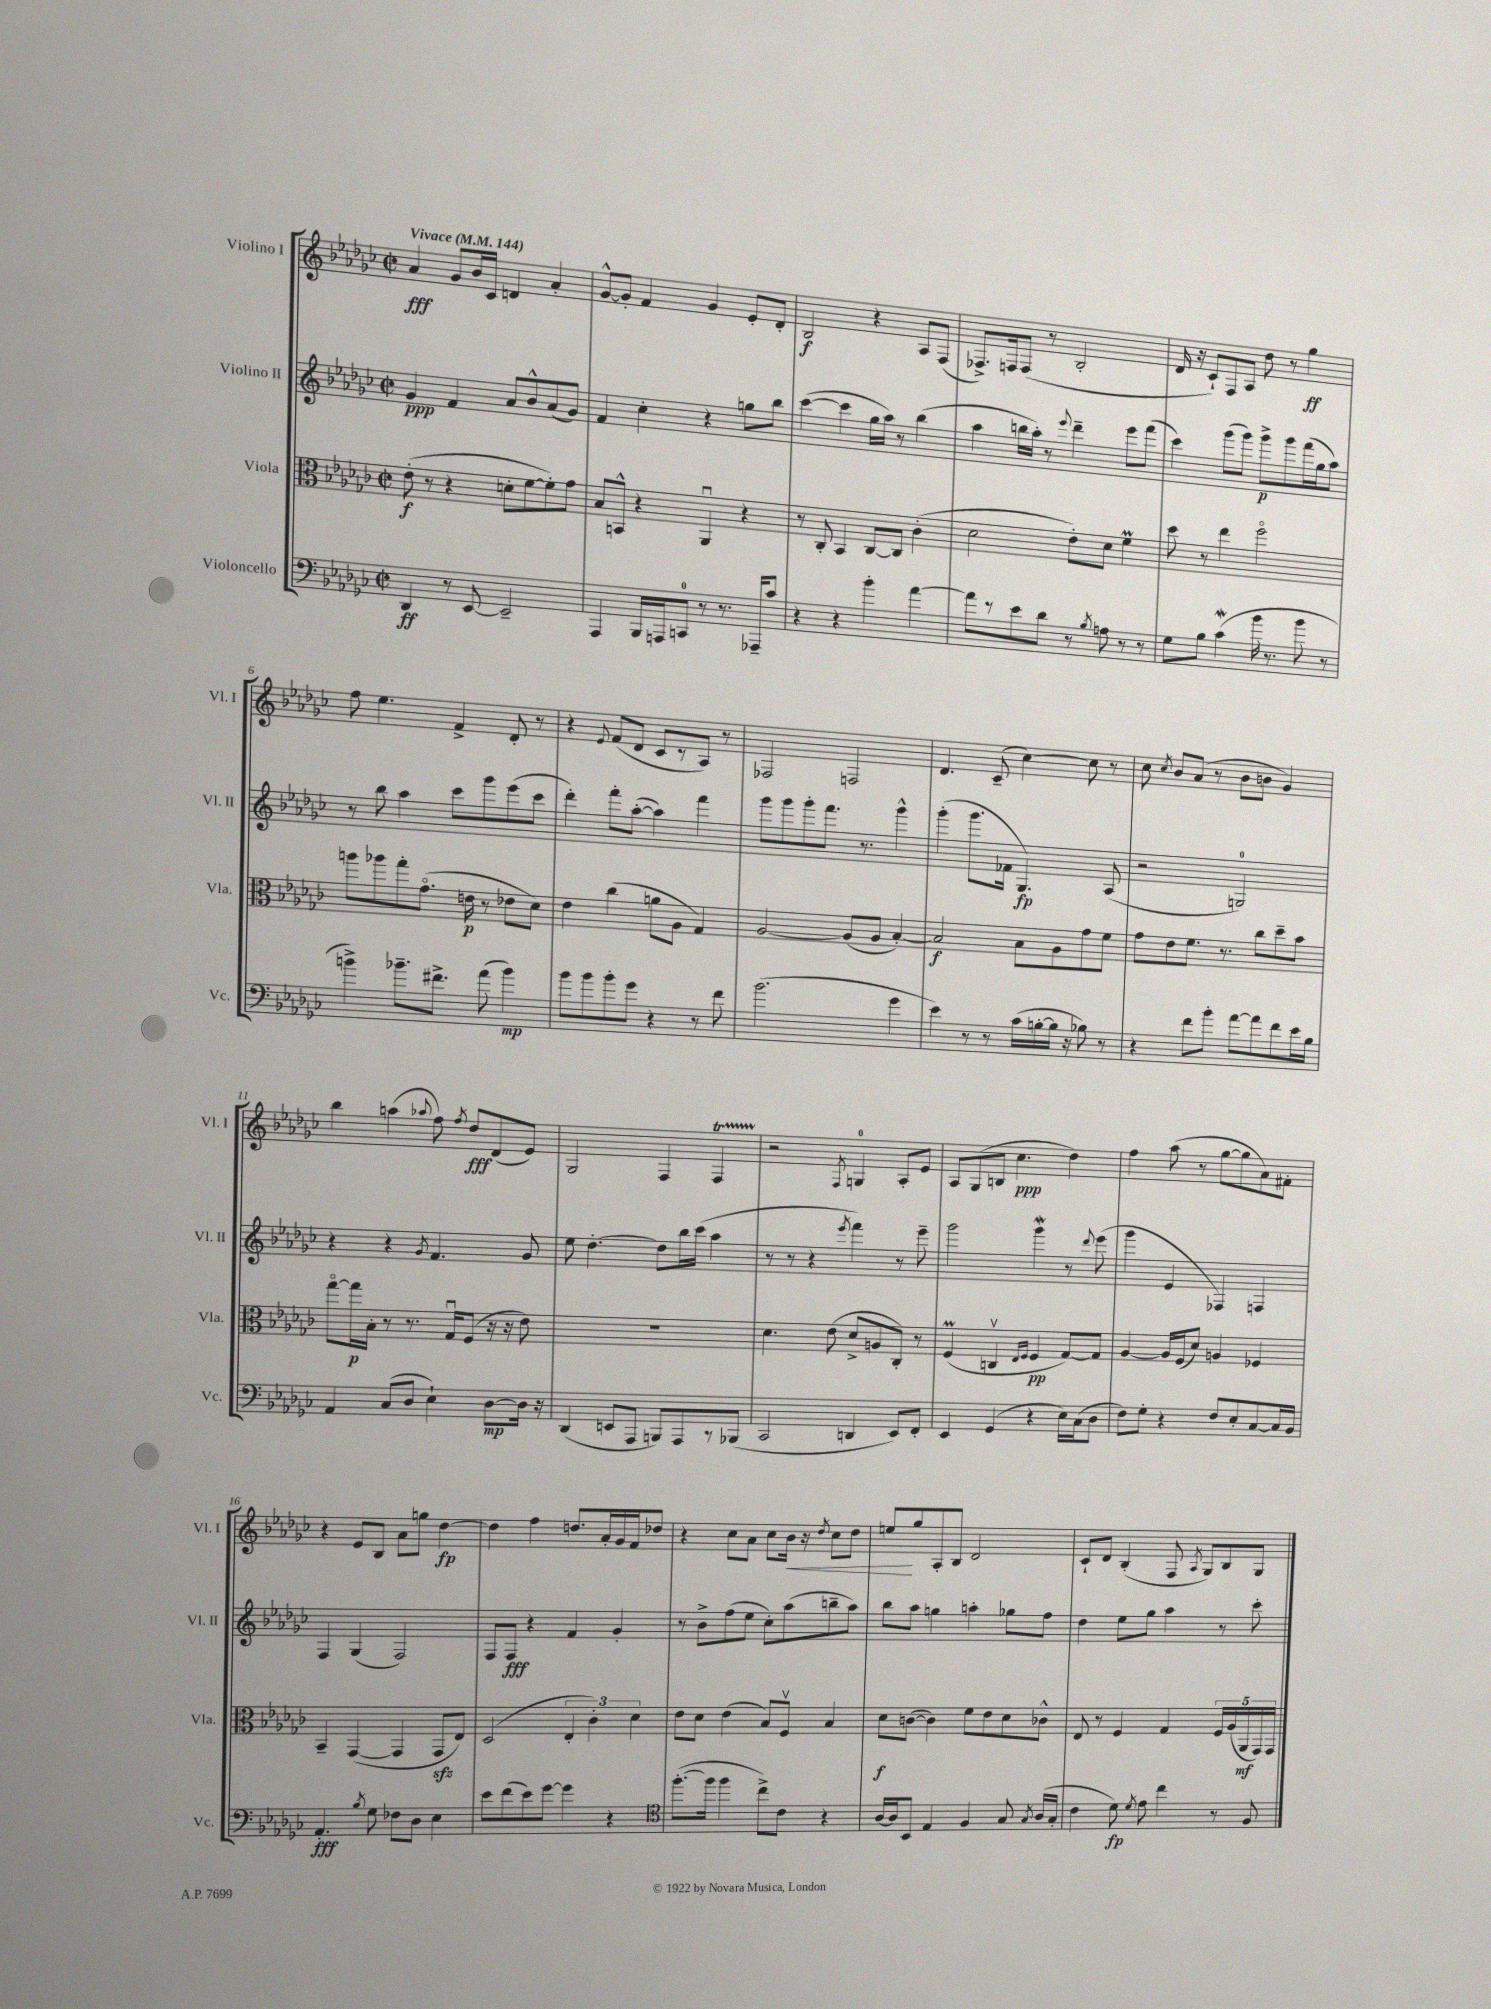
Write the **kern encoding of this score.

**kern	**dynam	**kern	**dynam	**kern	**dynam	**kern	**dynam
*part4	*part4	*part3	*part3	*part2	*part2	*part1	*part1
*staff4	*staff4	*staff3	*staff3	*staff2	*staff2	*staff1	*staff1
*I"Violoncello	*	*I"Viola	*	*I"Violino II	*	*I"Violino I	*
*I'Vc.	*	*I'Vla.	*	*I'Vl. II	*	*I'Vl. I	*
*clefF4	*	*clefC3	*	*clefG2	*	*clefG2	*
*k[b-e-a-d-g-c-]	*	*k[b-e-a-d-g-c-]	*	*k[b-e-a-d-g-c-]	*	*k[b-e-a-d-g-c-]	*
*M2/2	*	*M2/2	*	*M2/2	*	*M2/2	*
*met(c|)	*	*met(c|)	*	*met(c|)	*	*met(c|)	*
*MM144	*	*MM144	*	*MM144	*	*MM144	*
=1	=1	=1	=1	=1	=1	=1	=1
!	!	!	!	!	!	!LO:TX:a:B:t=Vivace	!
4DD-/	ff	(8e-'\	f	4g-/	ppp	4a-/	fff
.	.	8r	.	.	.	.	.
8r	.	4r	.	4f/	.	8g-/L	.
[8EE-/	.	.	.	.	.	16b-/L	.
.	.	.	.	.	.	16c-/JJ	.
2EE-~/]	.	8dn'\L	.	8a-/L	.	4dn/	.
.	.	[8f\	.	8b-^^/	.	.	.
.	.	8f'\])	.	(8a-/	.	4a-'/	.
.	.	8g-\J	.	8g-/J)	.	.	.
=2	=2	=2	=2	=2	=2	=2	=2
4AAA-/	.	8B-/L	.	4f/	.	[8g-^^/L	.
.	.	8BBn^^/J	.	.	.	8g-'/J]	.
16BBB-/LL	.	4r	.	4cc-'\	.	4f/	.
16AAAn/J	.	.	.	.	.	.	.
8CCn/J	.	.	.	.	.	.	.
8r	.	4AA-u/	.	4r	.	4g-/	.
8.r	.	.	.	.	.	.	.
.	.	4r	.	8ggn\L	.	8e-'/L	.
16AAA-X~/KL	.	.	.	.	.	.	.
8c-/J	.	.	.	8bb-\J	.	8d-'/J	.
=3	=3	=3	=3	=3	=3	=3	=3
4r	.	8r	.	([4ccc-\	.	2B-/	f
.	.	8C-'/	.	.	.	.	.
4r	.	4BB-/	.	4ccc-\]	.	.	.
4b-'\	.	[8C-/L	.	16gg-\LL	.	4r	.
.	.	.	.	16aa-\JJ)	.	.	.
.	.	8C-/J]	.	8r	.	.	.
[4a-\	.	(4c-'\	.	(4bb-\	.	8A-/L	.
.	.	.	.	.	.	(8F/J	.
=4	=4	=4	=4	=4	=4	=4	=4
8a-\L]	.	2d-\	.	4aa-\	.	8.F-X^/L)	.
8r	.	.	.	.	.	.	.
.	.	.	.	.	.	16Fn/k	.
8e-\	.	.	.	16bbn\LL	.	(8F/J	.
.	.	.	.	16aa-'\JJ)	.	.	.
8d-\J	.	.	.	8r	.	8r	.
.	.	.	.	8qqeee-/	.	.	.
8r	.	8e-'\L)	.	4ddd-~\	.	2B-'/	.
8qB-/	.	.	.	.	.	.	.
8An\	.	8d-\J	.	.	.	.	.
8r	.	4fm\	.	8eee-\L	.	.	.
8r	.	.	.	(8fff\J	.	.	.
=5	=5	=5	=5	=5	=5	=5	=5
8G-\L	.	8dd-\	.	4ccc-\)	.	16d-/	.
.	.	.	.	.	.	16r	.
8B-\J	.	8r	.	.	.	8c-`/L)	.
(4c-w\	.	4ee-\	.	(8ggg-\L	.	8F/	.
.	.	.	.	8ggg-\J)	.	8A-/J	.
16b-\	.	2ff\	.	8ggg-^\L	p	8dd-\	.
8.r	.	.	.	.	.	.	.
.	.	.	.	8ggg-\	.	8r	.
8b-\	.	.	.	(16fff\L	.	4gg-\	ff
.	.	.	.	16gg-\J	.	.	.
8r	.	.	.	8aa-\J)	.	.	.
!!LO:LB:g=z
=6	=6	=6	=6	=6	=6	=6	=6
4bn^\)	.	8aan\L	.	8r	.	8ff\	.
.	.	8aa-X\	.	8bb-\	.	4.ee-\	.
8.b-X~\L	.	8gg-'\	.	4aa-\	.	.	.
.	.	(8.g-\J	.	.	.	.	.
8.f#X^\J	.	.	.	.	.	.	.
.	.	.	.	8ccc-\L	.	4f^/	.
.	.	16en\	p	.	.	.	.
(8a-\	.	8r	.	8ggg-\	.	.	.
4b-\)	mp	8e-X\L	.	(8eee-\	.	8d-'/	.
.	.	8d-\J)	.	8ccc-\J	.	8r	.
=7	=7	=7	=7	=7	=7	=7	=7
8b-\L	.	4e-\	.	4ddd-'\)	.	4r	.
8b-\	.	.	.	.	.	.	.
.	.	.	.	.	.	8qqe-/	.
8b-'\	.	(4cc-\	.	8fff'\L	.	(8f/L	.
8g-\J	.	.	.	([8aa-'\J	.	8d-/J	.
4r	.	8an\L	.	4aa-\])	.	8c-/L	.
.	.	8A-\J	.	.	.	8r	.
8r	.	4G-/)	.	4fff\	.	8A-/J)	.
8f\	.	.	.	.	.	8r	.
=8	=8	=8	=8	=8	=8	=8	=8
(2.b-\	.	[2A-/	.	8ggg-\L	.	2F-X/	.
.	.	.	.	8ggg-\	.	.	.
.	.	.	.	8ggg-'\	.	.	.
.	.	.	.	8.fff\J	.	.	.
.	.	(8A-/L]	.	.	.	2Fn/	.
.	.	.	.	8.r	.	.	.
.	.	8A-/J	.	.	.	.	.
4g-\	.	[4B-'/)	.	4ggg-^^\	.	.	.
=9	=9	=9	=9	=9	=9	=9	=9
4e-\)	.	2B-/]	f	(4ggg-'\	.	4.d-/	.
8r	.	.	.	8.ggg-\L	.	.	.
8r	.	.	.	.	.	(8c-~/	.
.	.	.	.	16f-X\Jk	.	.	.
(16c-\LL	.	8B-\L	.	4.G-/)	fp	[4cc-\)	.
[16Bn'\	.	.	.	.	.	.	.
16B\JJ]	.	8A-\	.	.	.	.	.
16r	.	.	.	.	.	.	.
8B-X\)	.	8g-\	.	.	.	8cc-\]	.
8r	.	8f\J	.	(8A-/	.	8r	.
=10	=10	=10	=10	=10	=10	=10	=10
4r	.	8g-\L	.	2r	.	8cc-\	.
.	.	.	.	.	.	8qcc-/	.
.	.	8e-\	.	.	.	8b-/L	.
8f\L	.	8.f\J	.	.	.	(8a-/J	.
8b-'\J	.	.	.	.	.	8r	.
.	.	8.r	.	.	.	.	.
[8a-\L	.	.	.	2Gn/)	.	8b-\L	.
8a-\]	.	8cc-\L	.	.	.	8bn\J	.
8f\	.	8dd-~\	.	.	.	4g-/)	.
16e-\L	.	8b-\J	.	.	.	.	.
16B-\JJ	.	.	.	.	.	.	.
!!LO:LB:g=z
=11	=11	=11	=11	=11	=11	=11	=11
4AA-/	.	[8gg-\L	.	4r	.	4bb-\	.
.	.	16gg-\L]	p	.	.	.	.
.	.	16B-'\JJ	.	.	.	.	.
(8C-/L	.	8r	.	4r	.	(4aan\	.
8D-/J	.	8.r	.	.	.	.	.
.	.	.	.	8qg-/	.	8qqaa-X/	.
4E-`\)	.	.	.	4.f/	.	8ff\)	.
.	.	16G-u/KL	.	.	.	.	.
.	.	.	.	.	.	8qff/	.
.	.	(8F/J	.	.	.	8dd-/L	fff
[8D-\L	mp	16r	.	.	.	(8d-/	.
.	.	16r	.	.	.	.	.
16D-\Jk]	.	8e-\)	.	8g-/	.	8e-/J)	.
16r	.	.	.	.	.	.	.
=12	=12	=12	=12	=12	=12	=12	=12
(4DD-/	.	1r	.	8ee-\	.	2G-/	.
.	.	.	.	[4.dd-'\	.	.	.
8EEn/L	.	.	.	.	.	.	.
8AAA-/J	.	.	.	.	.	.	.
8BBBn/L)	.	.	.	8dd-\L]	.	4F/	.
8AAA-/	.	.	.	16bb-\L	.	.	.
.	.	.	.	(16ccc-\JJ	.	.	.
8r	.	.	.	4aa-\	.	4Ft/	.
(8BBB-X/J	.	.	.	.	.	.	.
=13	=13	=13	=13	=13	=13	=13	=13
2CC-/	.	4.d-\	.	8r	.	2r	.
.	.	.	.	8r	.	.	.
.	.	.	.	4r	.	.	.
.	.	(8e-\	.	.	.	.	.
.	.	.	.	8qeee-/	.	8qF/	.
4DDn/	.	8d-^/L	.	4fff\)	.	4Gn/	.
.	.	8An/	.	.	.	.	.
8EE-/L)	.	8C-'/J)	.	8r	.	8A-'/L	.
8FF'/J	.	8r	.	8eee-~\	.	8e-/J	.
=14	=14	=14	=14	=14	=14	=14	=14
4EE-/	.	(4Fm/	.	2ggg-\	.	8A-/L	.
.	.	.	.	.	.	(8G-/	.
(4GG-/	.	4Cnv/	.	.	.	8Bn/J	.
.	.	.	.	.	.	4.cc-\	ppp
.	.	16qqE-/LL	.	.	.	.	.
.	.	16qqF/JJ	.	.	.	.	.
4r	.	4F/	pp	4ggg-w\	.	.	.
16E-\LL)	.	[8G-/L)	.	8r	.	4dd-\)	.
(16C-\J	.	.	.	.	.	.	.
.	.	.	.	8qqddd-/	.	.	.
8D-\J	.	8G-/J]	.	(8eee-\	.	.	.
=15	=15	=15	=15	=15	=15	=15	=15
8F\L)	.	[4A-/	.	4ggg-\	.	4ff\	.
8G-'\J	.	.	.	.	.	.	.
4r	.	16A-/LL]	.	4e-/	.	(8aa-\	.
.	.	(16F/J	.	.	.	.	.
.	.	8d-/J)	.	.	.	8r	.
8F/L	.	4An/	.	4F-X/)	.	[8gg-\L	.
8E-'/	.	.	.	.	.	8gg-\]	.
[8C-/	.	4F-X/	.	4Fn/	.	8a-\)	.
16C-/L]	.	.	.	.	.	8f#X'\J	.
16BB-/JJ	.	.	.	.	.	.	.
!!LO:LB:g=z
=16	=16	=16	=16	=16	=16	=16	=16
4.AA-'/	fff	4BB-~/	.	4F/	.	4r	.
.	.	([4GG-/	.	(4G-/	.	8e-/L	.
8qB-/	.	.	.	.	.	.	.
8G-\	.	.	.	.	.	8B-/J	.
8F-X\L	.	4GG-/]	.	2F/)	.	8a-\L	.
8D-\J	.	.	.	.	.	8ggn\J	.
4E-\	.	8GG-zz/L	.	.	.	[4dd-\	fp
.	.	8E-/J)	.	.	.	.	.
=17	=17	=17	=17	=17	=17	=17	=17
8e-\L	.	(2D-/	.	8F/L	.	4dd-\]	.
(8f\	.	.	.	8F/J	fff	.	.
8e-\)	.	.	.	4r	.	4ff\	.
[8g-\J	.	.	.	.	.	.	.
4g-\]	.	6E-'/	.	4f/	.	8.ddn/L	.
.	.	6c-'\)	.	.	.	.	.
.	.	.	.	.	.	16a-'/L	.
4r	.	.	.	4g-'/	.	16g-/	.
.	.	.	.	.	.	16f/J	.
.	.	6d-\	.	.	.	.	.
.	.	.	.	.	.	8dd-X/J	.
=18	=18	=18	=18	=18	=18	=18	=18
*clefC4	*	*	*	*	*	*	*
([8.ff'\L	.	8e-\L	.	8r	.	4r	.
.	.	8d-\J	.	8b-^\L	.	.	.
16ff\Jk]	.	.	.	.	.	.	.
4ff\	.	(4e-\	.	(8ff\	.	8cc-\L	.
.	.	.	.	8ee-\J	.	8a-\J	.
8cc-^\L)	.	8B-/L)	.	8cc-'\L)	.	8cc-\L	.
!	!	!	!	!	!	!	!LO:HP:b
8c-\J	.	8Fv/J	.	(8aa-\	.	16b-\Jk	<
.	.	.	.	.	.	16r	.
.	.	.	.	.	.	8qdd-/	.
4r	.	4B-/	.	8bbn~\	.	8cc-\L	.
.	.	.	.	8aa-\J)	.	8dd-\J	.
=19	=19	=19	=19	=19	=19	=19	=19
[16A-/LL	.	8d-\L	f	8bb-\L	.	8een/L	.
16A-/J]	.	.	.	.	.	.	.
8BB-/J	.	([8cn\J	.	8aa-\J	.	8gg-/	[
4E-/	.	4c\])	.	4ggn\	.	8A-'/	.
.	.	.	.	.	.	8B-/J	.
4F/	.	8f\L	.	4aan'\	.	2d-/	.
.	.	8e-\	.	.	.	.	.
8G-/	.	8d-\	.	8gg-X\L	.	.	.
8qG-/	.	.	.	.	.	.	.
(16A-/LL	.	8c-X^^\J	.	8ff\J	.	.	.
16G-'/JJ	.	.	.	.	.	.	.
=20	=20	=20	=20	=20	=20	=20	=20
4c-\	.	8E-/	.	4dd-\	.	8c-`/L	.
.	.	8r	.	.	.	8d-/J	.
8d-\)	fp	4F/	.	8ee-\L	.	(4B-'/	.
8qd-/	.	.	.	.	.	.	.
8e-\	.	.	.	8gg-\J	.	.	.
4cc-\	.	4G-/	.	4aa-\	.	8F/	.
.	.	.	.	.	.	8qA-/	.
.	.	.	.	.	.	8G-/L)	.
8r	.	20F/LL	.	8r	.	8B-/	.
.	.	(20A-/	.	.	.	.	.
.	.	20AA-/	mf	.	.	.	.
8F/	.	.	.	8ccc-'\	.	8G-/J	.
.	.	20GG-/)	.	.	.	.	.
.	.	20GG-/JJ	.	.	.	.	.
==	==	==	==	==	==	==	==
*-	*-	*-	*-	*-	*-	*-	*-
